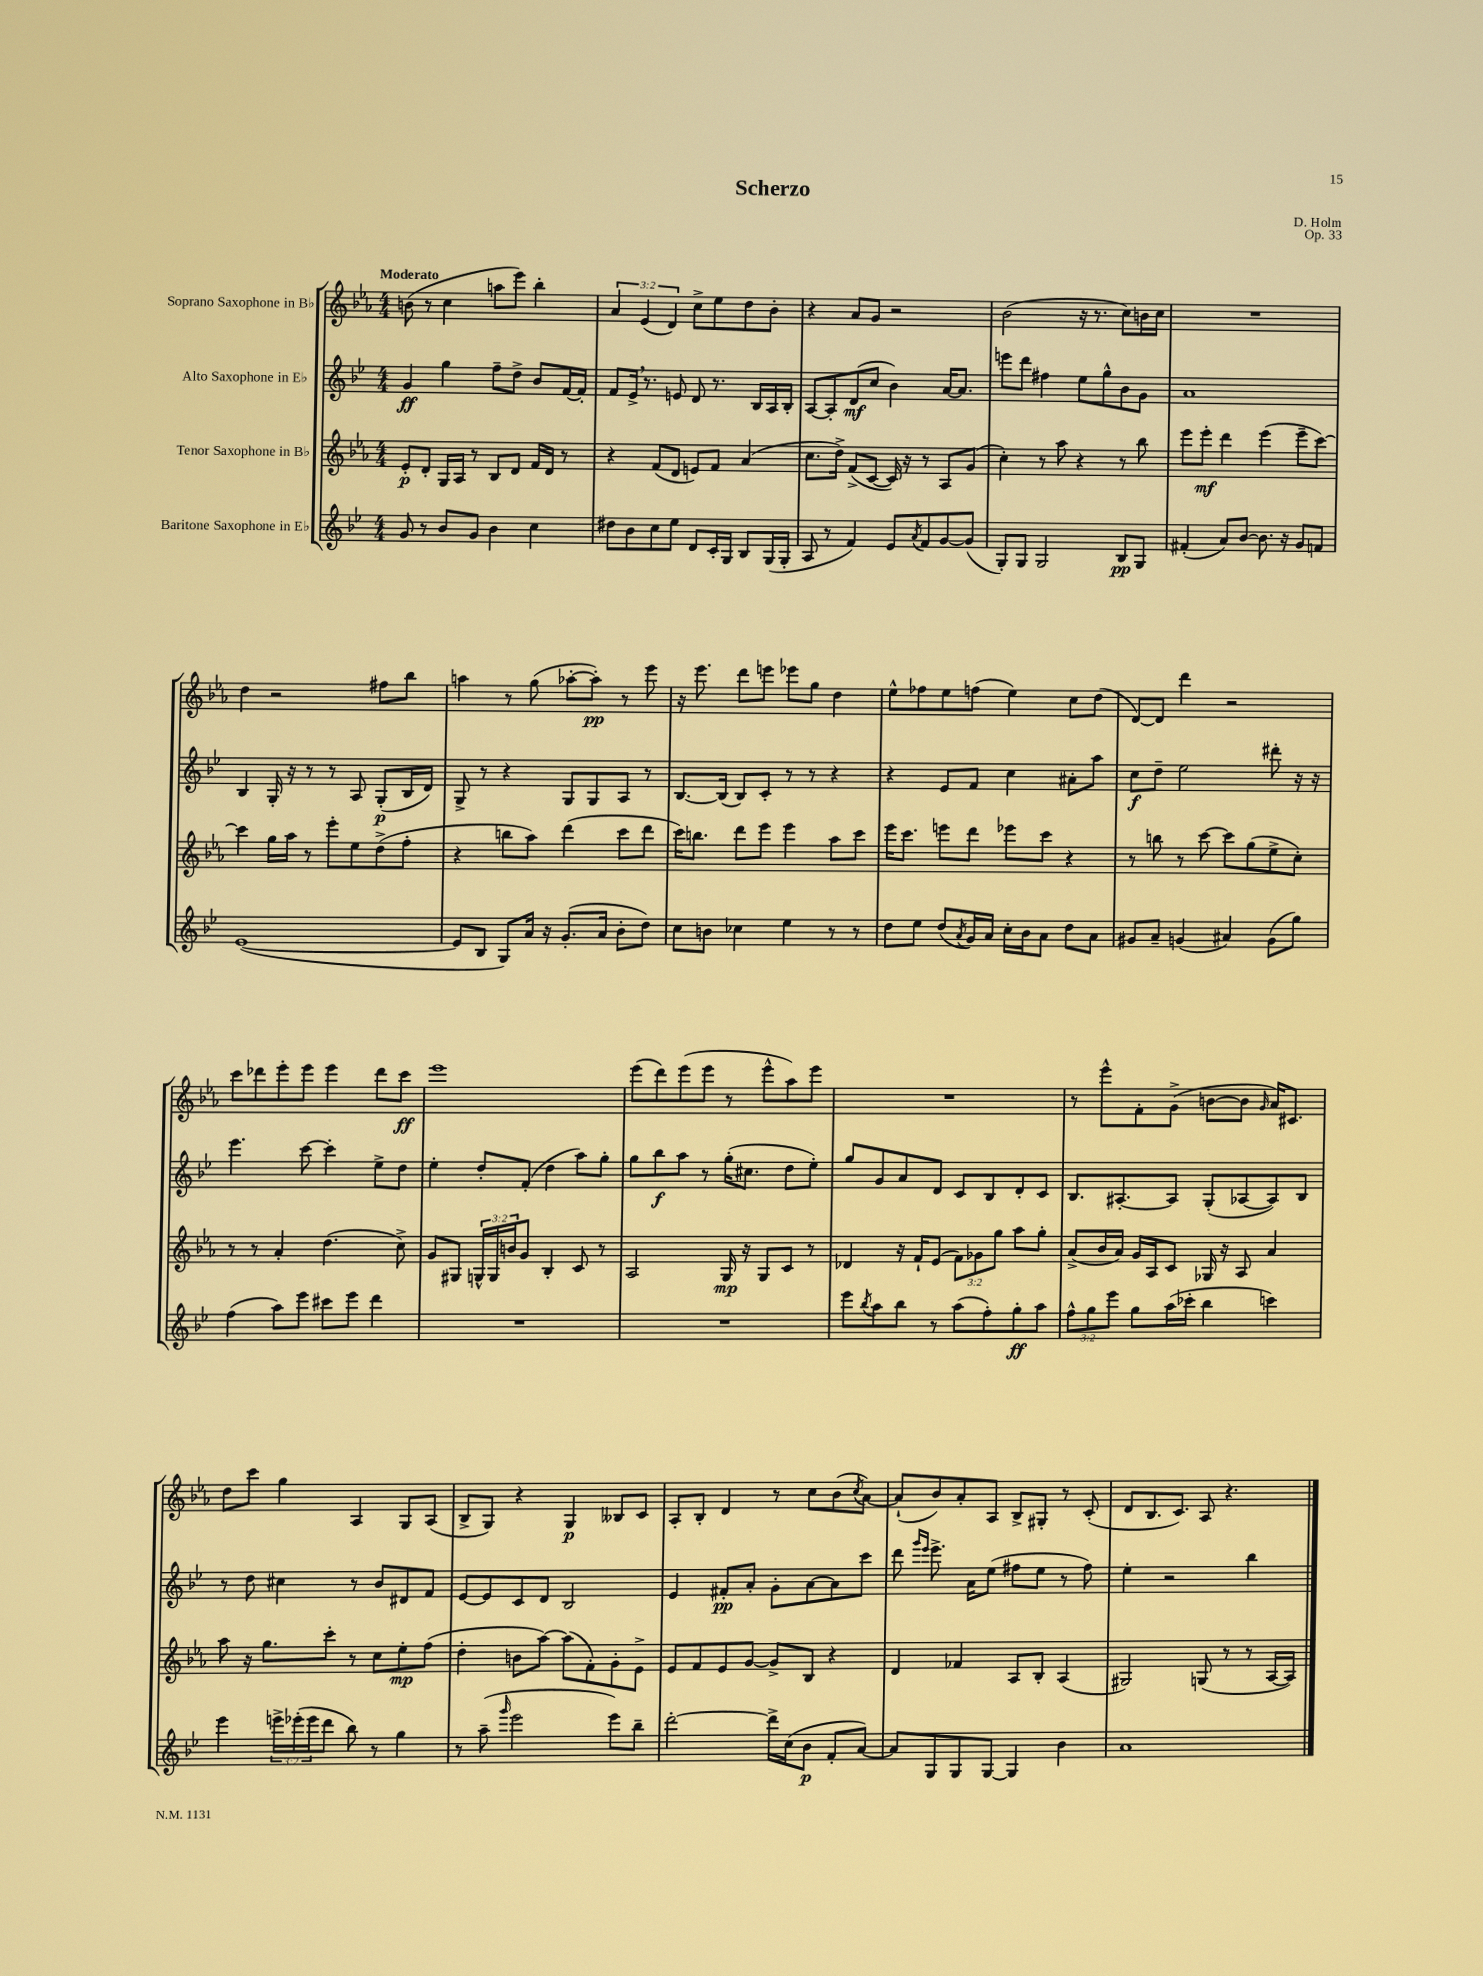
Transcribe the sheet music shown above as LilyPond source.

\header { title = "Scherzo" composer = "D. Holm" opus = "Op. 33" }
<<
\new StaffGroup <<
\new Staff = "s0" \with { instrumentName = "Soprano Saxophone in Bb" } {
    \clef treble \key ees \major \numericTimeSignature \time 4/4 \override Staff.TupletNumber.text = #tuplet-number::calc-fraction-text \tempo "Moderato"
    b'8( r8 c''4 a''8 ees'''8) bes''4-. |
    \tuplet 3/2 { aes'4 ees'4( d'4) } c''8-> ees''8 d''8 bes'8-. |
    r4 aes'8 g'8 r2 |
    bes'2( r16 r8. c''8) b'16 c''16 |
    R1 |
    d''4 r2 fis''8 bes''8 |
    a''4 r8 g''8( aes''8~-. aes''8-.\pp) r8 ees'''8 |
    r16 ees'''8. d'''8 e'''8 ees'''8 g''8 d''4 |
    ees''8-^ fes''8 ees''8 f''8( ees''4) c''8 d''8( |
    d'8~) d'8 d'''4 r2 |
    c'''8 des'''8 ees'''8-. ees'''8 ees'''4 des'''8 c'''8\ff |
    ees'''1 |
    ees'''8( d'''8) ees'''8( ees'''8 r8 ees'''8-^ aes''8) ees'''8 |
    R1 |
    r8 ees'''8-^ f'8-. g'8->( b'8~ b'8 \grace { g'16 } aes'16) cis'8. |
    d''8 c'''8 g''4 aes4 g8 aes8( |
    bes8-> g8) r4 g4\p beses8 c'8 |
    aes8-. bes8-. d'4 r8 c''8 bes'8( \acciaccatura { c''8 } aes'8~) |
    aes'8-!( bes'8) aes'8-. aes8 bes8-> gis8-. r8 c'8-.( |
    d'8 bes8. c'8.) aes8 r4. \bar "|." |
}
\new Staff = "s1" \with { instrumentName = "Alto Saxophone in Eb" } {
    \clef treble \key bes \major \numericTimeSignature \time 4/4
    g'4\ff g''4 f''8-- d''8-> bes'8 f'16~ f'16-. |
    f'8 ees'16-> \breathe r8. e'8 d'8 r8. bes16 a16 bes16-. |
    a8~ a8-. d'8\mf( c''8 bes'4) a'16~ a'8. |
    e'''8 d'''8 fis''4 ees''8 g''8-^ bes'8 g'8 |
    a'1 |
    bes4 g16-. r16 r8 r8 a8 g8-.\p( bes16 d'16) |
    g8-> r8 r4 g8 g8 a8 r8 |
    bes8.~ bes16( bes8) c'8-. r8 r8 r4 |
    r4 ees'8 f'8 c''4 ais'8-. a''8 |
    c''8\f d''8-- ees''2 dis'''8-. r16 r16 |
    ees'''4. c'''8~ c'''4-. ees''8-> d''8 |
    ees''4-. d''8-. f'8-.( d''4 a''8) g''8-. |
    g''8 bes''8\f a''8 r8 g''16-.( cis''8. d''8 ees''8-.) |
    g''8 g'8 a'8 d'8 c'8 bes8 d'8-. c'8 |
    bes8. ais8.~-. ais8 g8-.( aes8~ aes8) bes8 |
    r8 d''8 cis''4 r8 bes'8 dis'8 f'8 |
    ees'8~ ees'8 c'8 d'8 bes2 |
    ees'4 fis'8-.\pp a'8-. g'8-. a'8~ a'8 c'''8 |
    d'''8 \grace { g'''16 ees'''16 } ees'''8.-> a'16 ees''8( fis''8 ees''8 r8 fis''8) |
    ees''4-. r2 bes''4 \bar "|." |
}
\new Staff = "s2" \with { instrumentName = "Tenor Saxophone in Bb" } {
    \clef treble \key ees \major \numericTimeSignature \time 4/4 \override Staff.TupletNumber.text = #tuplet-number::calc-fraction-text
    ees'8-.\p d'8-. g16 aes16 r8 bes8 d'8 f'16 d'16 r8 |
    r4 f'8( d'8 e'8) f'8 aes'4( |
    c''8. d''16->) f'8->( c'8~ c'16) r16 r8 aes8 g'8( |
    c''4-.) r8 aes''8 r4 r8 bes''8 |
    ees'''8 ees'''8-.\mf d'''4 ees'''4( ees'''8-- c'''8~) |
    c'''4 g''16 aes''16 r8 ees'''8-. ees''8 d''8->( f''8-. |
    r4 b''8 aes''8) d'''4( c'''8 d'''8 |
    c'''16) b''8. d'''8 ees'''8 ees'''4 aes''8 c'''8 |
    ees'''16 c'''8. e'''8 d'''8 ees'''8 c'''8 r4 |
    r8 b''8 r8 c'''8~ c'''8 g''8( ees''8-> c''8-.) |
    r8 r8 aes'4-. d''4.( c''8->) |
    g'8 gis8 \tuplet 3/2 { g16-^ g16 b'16 } g'8 bes4-. c'8 r8 |
    aes2 g16\mp r16 g8 c'8 r8 |
    des'4 r16 f'16-! ees'8( \tuplet 3/2 { f'8) ges'8 g''8 } aes''8 g''8-. |
    aes'8->( bes'16 aes'16) g'16 aes16 c'8 ges16 r16 aes8 aes'4 |
    aes''8 r16 g''8. c'''8-. r8 c''8 ees''8-.\mp f''8( |
    d''4-. b'8 aes''8~) aes''8( f'8-.) g'8-. ees'8-> |
    ees'8 f'8 ees'8 g'8~ g'8-> bes8 r4 |
    d'4 fes'4 aes8 bes8-. aes4( |
    gis2) g8( r8 r8 aes16~ aes16) \bar "|." |
}
\new Staff = "s3" \with { instrumentName = "Baritone Saxophone in Eb" } {
    \clef treble \key bes \major \numericTimeSignature \time 4/4 \override Staff.TupletNumber.text = #tuplet-number::calc-fraction-text
    g'8 r8 bes'8 g'8 bes'4 c''4 |
    dis''8 bes'8 c''8 ees''8 d'8 c'16-. g16 bes8 g16( g16-. |
    a8 r8 f'4) ees'8 \acciaccatura { a'8 } f'8 g'8~ g'8( |
    g8-.) g8 g2 bes8\pp g8 |
    fis'4-.( a'8) bes'8~ bes'8. r16 g'8 f'8 |
    ees'1~( |
    ees'8 bes8 g8) a'16 r16 g'8.-.( a'16 bes'8-. d''8) |
    c''8 b'8 ces''4 ees''4 r8 r8 |
    d''8 ees''8 d''8( \acciaccatura { a'8 } g'16) a'16 c''16-. bes'16 a'8 d''8 a'8 |
    gis'8 a'8-- g'4( ais'4) g'8( g''8) |
    f''4( a''8) ees'''8 cis'''8 ees'''8 d'''4 |
    R1 |
    R1 |
    ees'''8 \acciaccatura { bes''8 } a''8 bes''8 r8 a''8( f''8-.) g''8-.\ff a''8 |
    \tuplet 3/2 { f''8-^ g''8 ees'''8 } g''8 a''16( ces'''16-. bes''4 c'''4) |
    ees'''4 \tuplet 3/2 { e'''16-> ees'''16-.( ees'''16 } d'''8 bes''8) r8 g''4 |
    r8 a''8--( \grace { g'''16 } ees'''2 ees'''8) bes''8-- |
    d'''2~-. d'''16-> c''16( bes'8\p f'8-. a'8~) |
    a'8 g8 g8 g8~ g4 bes'4 |
    a'1 \bar "|." |
}
>>
>>
\layout { \context { \Score \remove "Bar_number_engraver" } }
